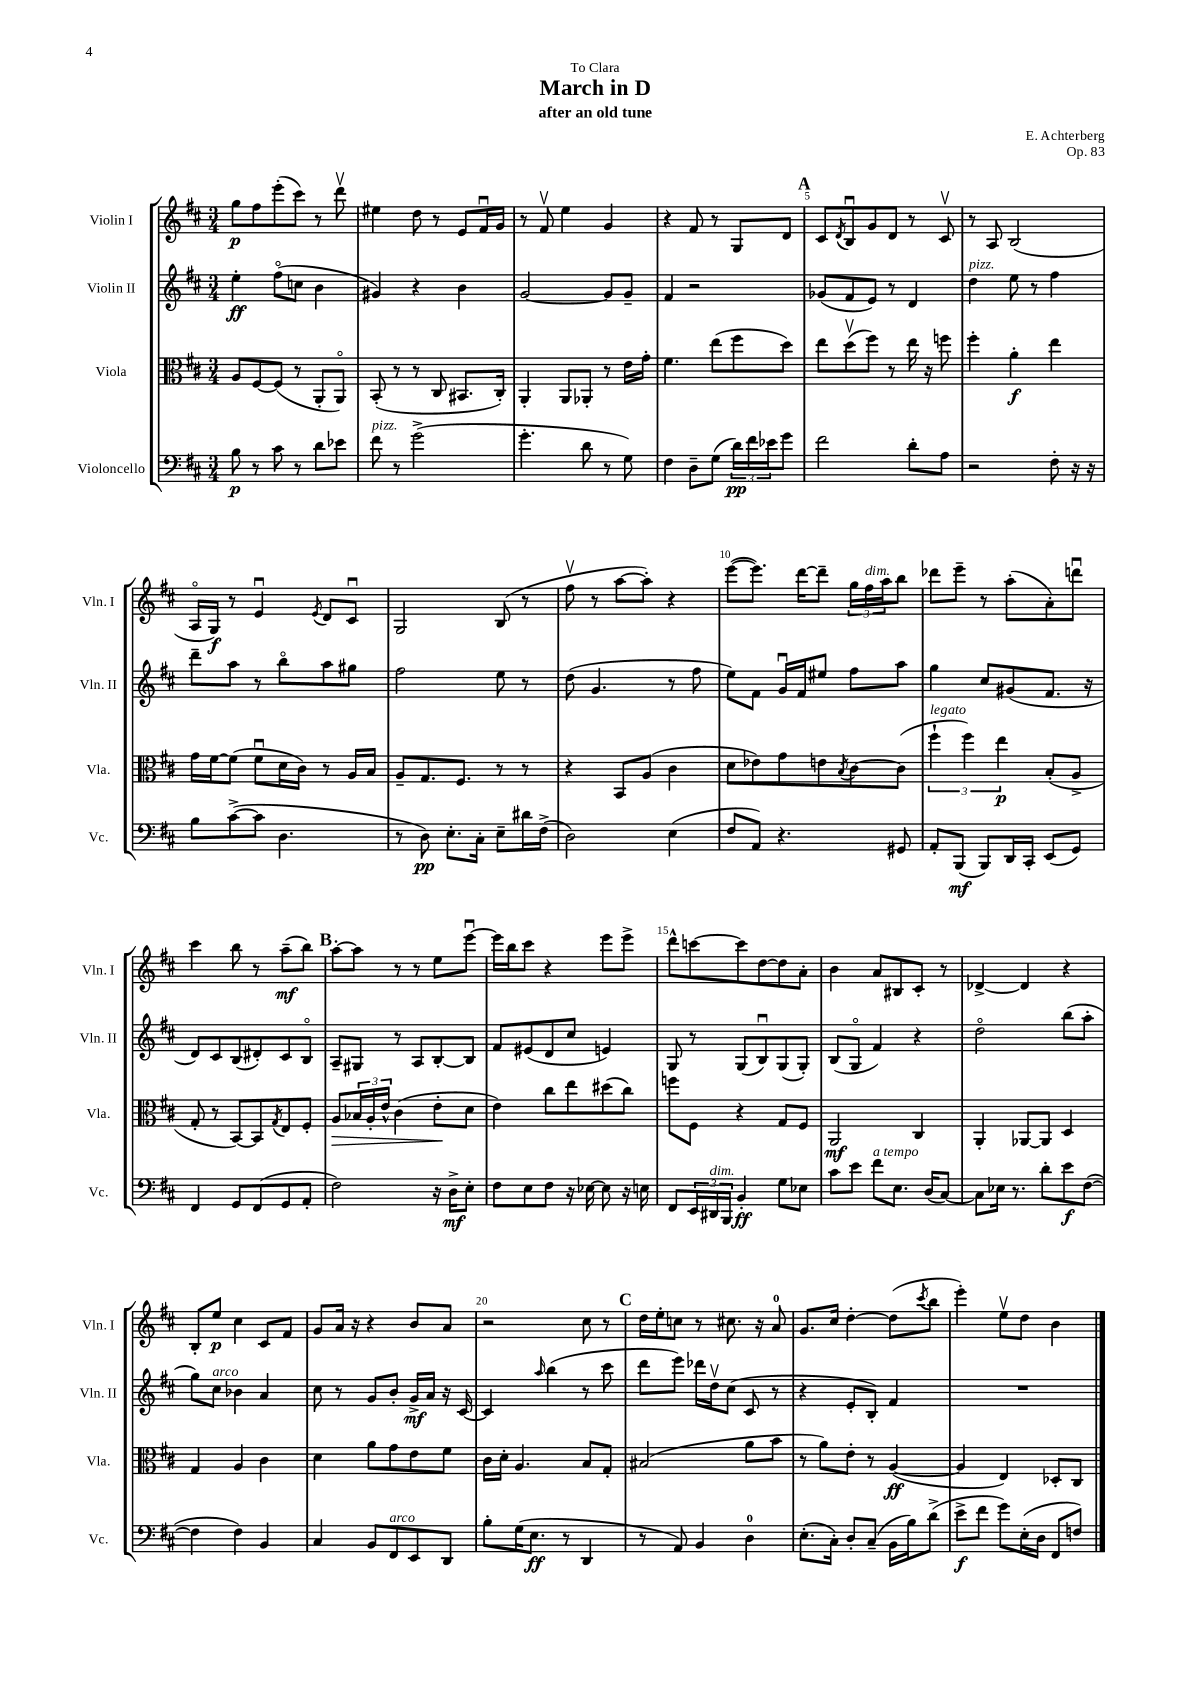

**kern	**kern	**kern	**kern
*staff4	*staff3	*staff2	*staff1
*clefF4	*clefC3	*clefG2	*clefG2
*k[f#c#]	*k[f#c#]	*k[f#c#]	*k[f#c#]
*M3/4	*M3/4	*M3/4	*M3/4
8B	8A	4ee'	8gg
8r	[8F#	.	8ff#
8c#	(8F#]	(8ff#o	(8eee'
8r	8r	8cc	8ccc#)
8d	8AA'	4b	8r
8e-	8AAo)	.	8dddv
=	=	=	=
8f#	(8BB'	4g#)	4ee#
8r	8r	.	.
(2g^	8r	4r	8dd
.	8C#	.	8r
.	8.BB#	4b	8e
.	.	.	16f#u
.	16C#')	.	16g
=	=	=	=
4.g'	4AA'	[2g	8r
.	.	.	8f#v
.	8AA	.	4ee
8d	8AA-'	.	.
8r	8r	8g]	4g
8G)	16e	8g~	.
.	16g'	.	.
=	=	=	=
4F#	4.f#	4f#	4r
8D~	.	2r	8f#
(8G	(8ee	.	8r
24d)	8ff#	.	8G
24f#	.	.	.
24e-	.	.	.
8g	8dd)	.	8d
=	=	=	=
2f#	8ee	(8g-	8c#
.	.	.	8qd
.	(8ddv	8f#	8Bu
.	8ff#)	8e)	8g
.	8r	8r	8d
8d'	16ee	4d	8r
.	16r	.	.
8A	8ff	.	8c#v
=	=	=	=
2r	4ff#'	4dd	8r
.	.	.	8A
.	4a'	8ee	(2B
.	.	8r	.
8F#'	4ee	4ff#	.
16r	.	.	.
16r	.	.	.
=	=	=	=
8B	16g	8ddd~	16Ao
.	[16f#	.	16G)
([8c#^	(8f#]	8aa	8r
8c#]	8f#u	8r	4eu
4.D	16d	8bbo	.
.	16c#)	.	.
.	.	.	8qe
.	8r	8aa	8d
.	16A	8gg#	8c#u
.	16B	.	.
=	=	=	=
8r	8A~	2ff#	2G
8D)	8.G	.	.
8.E'	.	.	.
.	8.F#	.	.
16C#'	.	.	.
8E~	8r	8ee	(8B
16d#	8r	8r	8r
(16F#^	.	.	.
=	=	=	=
2D)	4r	(8dd	8ff#v
.	.	4.g	8r
.	8BB	.	[8aa
.	(8A	.	8aa'])
(4E	4c#	8r	4r
.	.	8ff#	.
=	=	=	=
8F#	8d	8ee)	([8eee
8AA)	8e-)	8f#	8.eee])
4.r	8g	16gu	.
.	.	16f#	[16ddd
.	8e	8ee#	8ddd~]
.	8qB	.	.
.	[8c#	8ff#	24gg
.	.	.	24ff#
.	.	.	24aa
8GG#	(8c#]	8aa	8bb
=	=	=	=
8AA'	6ff#`	4gg	8ddd-
(8BBB	.	.	8eee~
.	6ff#)	.	.
8BBB)	.	8cc#	8r
.	6ee	.	.
16DD	.	(8g#	(8aa'
16CC#'	.	.	.
(8EE	(8B'	8.f#	8a')
8GG)	8A^	.	8dddu
.	.	16r	.
=	=	=	=
4FF#	8G'	8d)	4ccc#
.	8r	8c#	.
8GG	[8BB)	(8B	8bb
(8FF#	8BB]	8d#')	8r
.	8qG	.	.
8GG	8E	8c#	(8aa~
8AA'	8F#'	8Bo	8bb)
=	=	=	=
2F#)	8A	8A~	[8aa'
.	24B-	8G#	8aa]
.	24A'	.	.
.	24e^^	.	.
.	(4c#	8r	8r
.	.	8A	8r
16r	8e'	[8B'	8ee
16D^	.	.	.
8E'	8d	8B]	[8eeeu
=	=	=	=
8F#	4e)	8f#	16eee]
.	.	.	16bb
8E	.	(8e#	8ccc#
8F#	8cc#	8d	4r
16r	8ee	8cc#	.
[16E-	.	.	.
8E-]	(8dd#	4e)	8eee
16r	8cc#)	.	8eee^
16E	.	.	.
=	=	=	=
8FF#	8ff	8G	8ddd^^
24EE	8F#	8r	[8ccc
24DD#	.	.	.
24BBB	.	.	.
4BB'	4r	(8G	8ccc]
.	.	8Bu)	[8dd
8G	8G	(8G	8dd]
8E-	8F#	8G')	8a'
=	=	=	=
8c#	2AA	(8B	4b
8e	.	8Go	.
8f#	.	4f#)	8a
8.E	.	.	8B#
.	4C#	4r	8c#'
(16D	.	.	.
[8C#)	.	.	8r
=	=	=	=
8C#]	4AA'	2ddo	[4d-^
16E-	.	.	.
8.r	.	.	.
.	[8AA-	.	4d-]
8d'	8AA-]	.	.
8e	4D	(8bb	4r
([8F#	.	8aa'	.
=	=	=	=
4F#]	4G	8gg)	8B'
.	.	8cc#	8ee
4F#)	4A	4b-	4cc#
4BB	4c#	4a	8c#
.	.	.	8f#
=	=	=	=
4C#	4d	8cc#	8g
.	.	8r	16a
.	.	.	16r
8BB	8a	8g	4r
8FF#	8g	8b'	.
8EE	8e	16g^	8b
.	.	16a	.
8DD	8f#	16r	8a
.	.	[16c#	.
=	=	=	=
8B'	16c#	4c#]	2r
.	16d'	.	.
(16G	4.A	.	.
8.E	.	.	.
.	.	16qqaa	.
.	.	(4bb	.
8r	.	.	.
4DD	8B	8r	8cc#
.	8G'	8ccc#	8r
=	=	=	=
8r	(2B#	8ddd	16dd
.	.	.	16ee'
8AA)	.	8eee)	8cc
4BB	.	16ddd-	8r
.	.	16ddv	.
.	.	(8cc#	8.cc#
4D	8a	8c#	.
.	.	.	16r
.	8b	8r	8a
=	=	=	=
(8.E'	8r	4r	8.g
.	8a)	.	.
16C#')	.	.	16cc#
8D'	8e'	8e'	[4dd'
(8C#~	8r	8B')	.
16BB	([4A	4f#	(8dd]
16B)	.	.	.
.	.	.	8qccc#
(8d^	.	.	8bb
=	=	=	=
8e^	4A]	2.r	4eee')
8f#	.	.	.
8g)	4E)	.	8eev
(16E'	.	.	8dd
16D	.	.	.
8FF#	8D-'	.	4b
8F)	8C#	.	.
==	==	==	==
*-	*-	*-	*-
